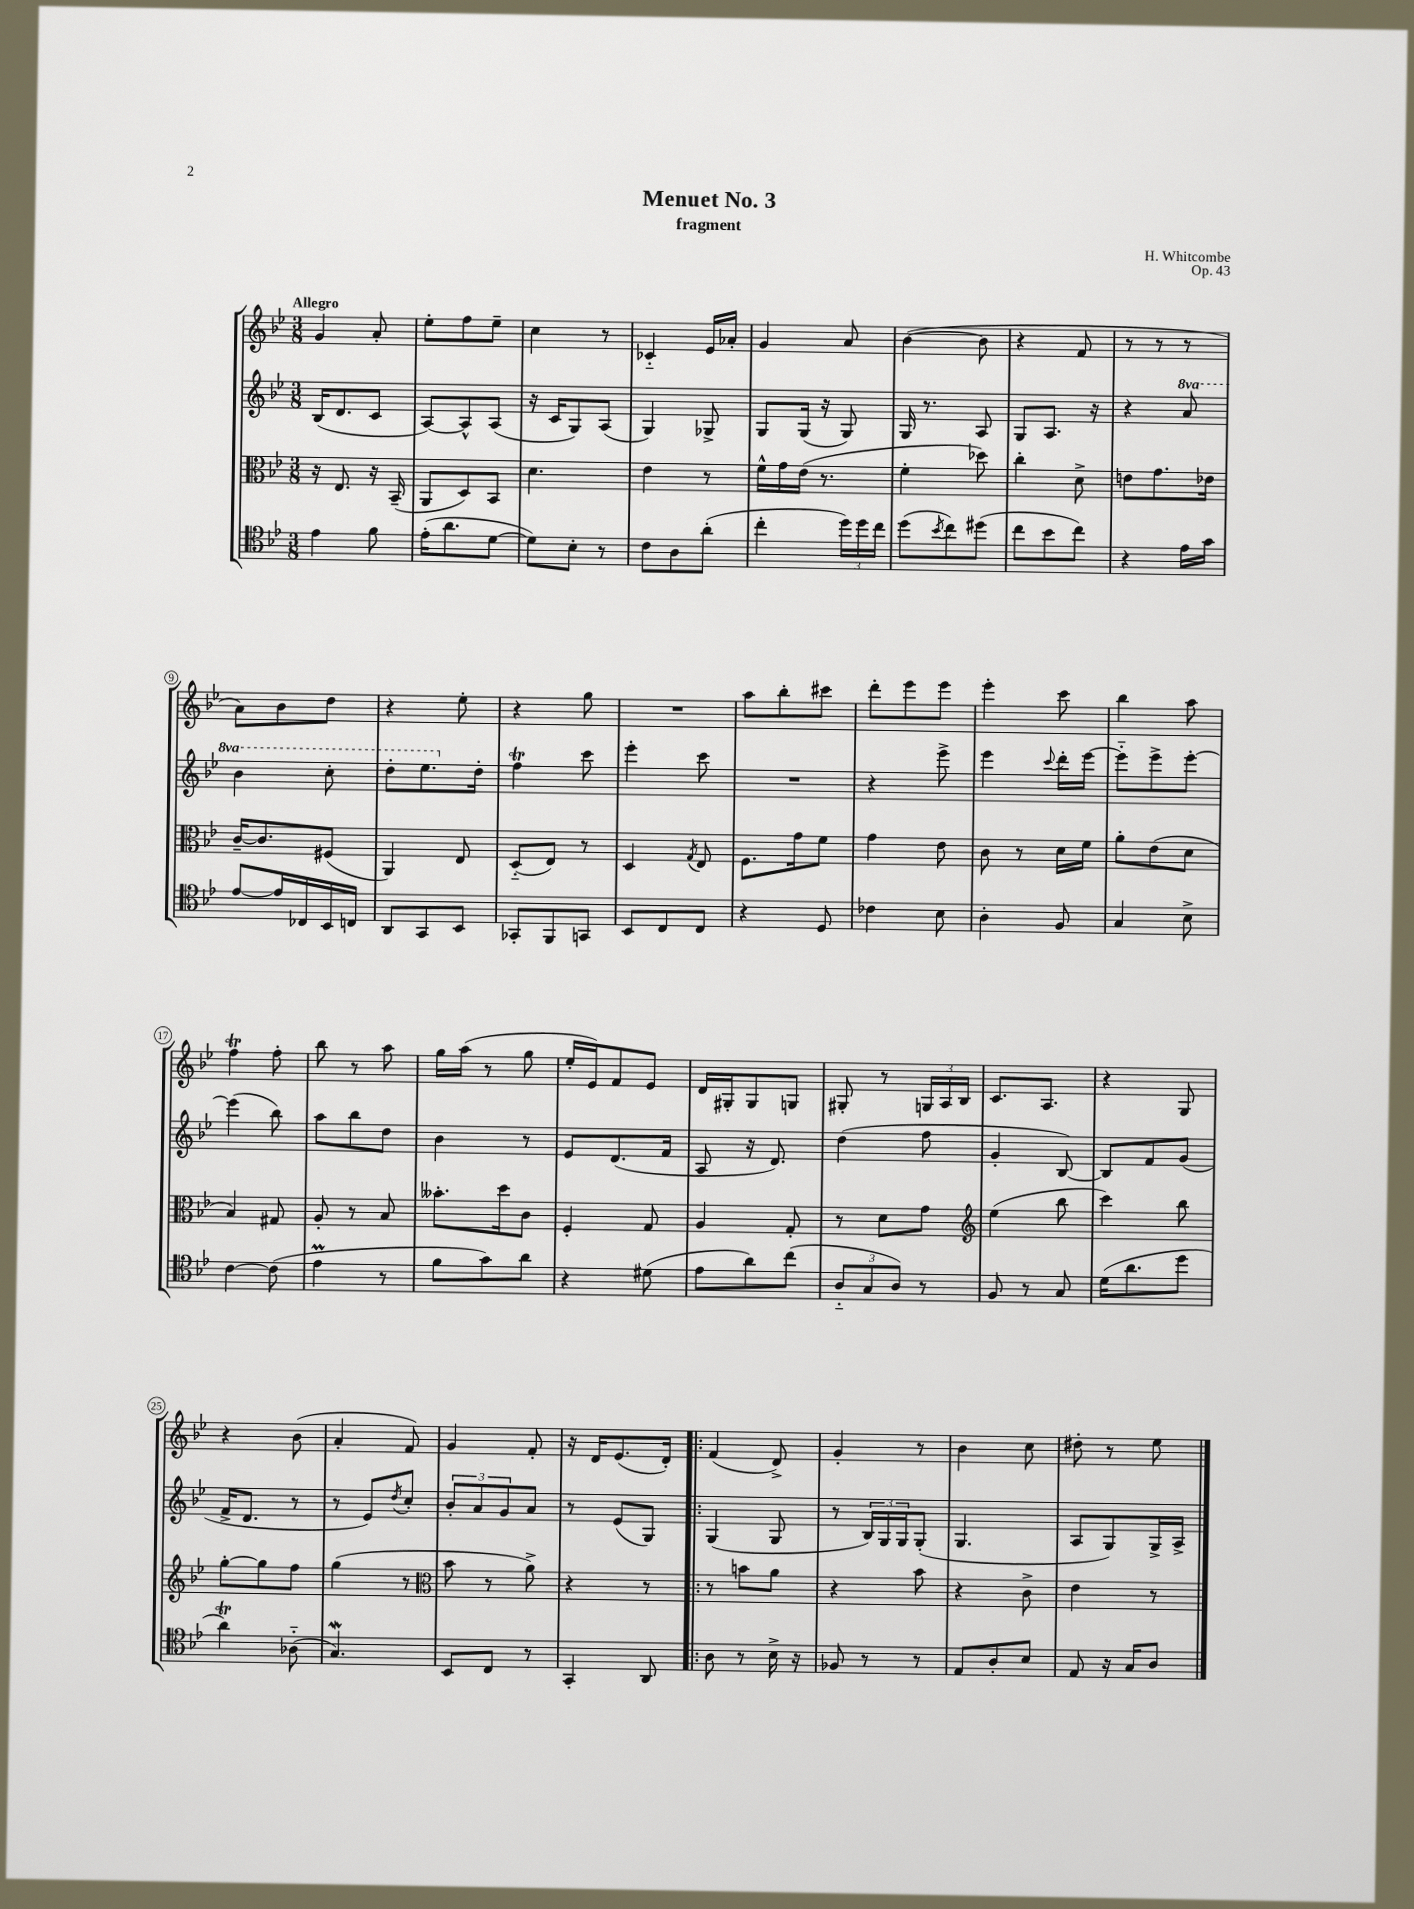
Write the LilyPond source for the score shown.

\header { title = "Menuet No. 3" composer = "H. Whitcombe" subtitle = "fragment" opus = "Op. 43" }
<<
\new StaffGroup <<
\new Staff = "s0" {
    \clef treble \key bes \major \numericTimeSignature \time 3/8 \tempo "Allegro"
    g'4 a'8-. |
    ees''8-. f''8 ees''8-- |
    c''4 r8 |
    ces'4-_ ees'16 aes'16-. |
    g'4 a'8 |
    bes'4~( bes'8 |
    r4 f'8 |
    r8 r8 r8 |
    a'8) bes'8 d''8 |
    r4 ees''8-. |
    r4 g''8 |
    R4. |
    a''8 bes''8-. cis'''8 |
    d'''8-. ees'''8 ees'''8 |
    ees'''4-. c'''8 |
    bes''4 a''8 |
    f''4\trill f''8-. |
    bes''8 r8 a''8 |
    g''16 a''16( r8 g''8 |
    ees''16-. ees'16) f'8 ees'8 |
    d'16 gis16-. gis8 g8 |
    gis8-. r8 \tuplet 3/2 { g16 a16 bes16 } |
    c'8. a8. |
    r4 g8 |
    r4 bes'8( |
    a'4-. f'8) |
    g'4 f'8-. |
    r16 d'16 ees'8.( d'16-.) |
    \bar ".|:" f'4( d'8->) |
    g'4-. r8 |
    bes'4 c''8 |
    dis''8-. r8 ees''8 \bar "|." |
}
\new Staff = "s1" {
    \clef treble \key bes \major \numericTimeSignature \time 3/8 \set Staff.ottavationMarkups = #ottavation-simple-ordinals
    bes16( d'8. c'8 |
    a8~) a8-^ a8( |
    r16 c'16 g8) a8( |
    g4) ges8-> |
    g8 g16( r16 g8) |
    g16 r8. a8 |
    g8 a8. r16 |
    r4 \ottava #1 a''8 |
    bes''4 c'''8-. |
    d'''8-. ees'''8. \ottava #0 d''16-. |
    f''4\trill c'''8 |
    ees'''4-. c'''8 |
    R4. |
    r4 ees'''8-> |
    ees'''4 \appoggiatura { c'''8 } d'''16-. ees'''16~ |
    ees'''8-_ ees'''8-> ees'''8~-. |
    ees'''4( bes''8) |
    a''8 bes''8 d''8 |
    bes'4 r8 |
    ees'8 d'8.( f'16 |
    a8 r16 d'8.) |
    d''4( f''8 |
    g'4-. bes8~) |
    bes8 f'8 g'8( |
    f'16-> d'8. r8 |
    r8 ees'8) \acciaccatura { d''8 } c''8-. |
    \tuplet 3/2 { bes'8-. a'8 g'8 } a'8 |
    r8 ees'8( g8) |
    \bar ".|:" g4( g8 |
    r8 \tuplet 3/2 { bes16) g16 g16 } g8-.( |
    g4. |
    a8 g8) g16-> a16-> \bar "|." |
}
\new Staff = "s2" {
    \clef alto \key bes \major \numericTimeSignature \time 3/8
    r16 ees8. r16 bes,16--( |
    a,8 d8) bes,8 |
    d'4. |
    ees'4 r8 |
    f'16-^ g'16 ees'16( r8. |
    f'4-. des''8) |
    c''4-. d'8-> |
    e'8 g'8. ees'16 |
    c'16~-- c'8. fis8( |
    a,4) ees8 |
    d8-_( ees8) r8 |
    d4 \acciaccatura { g8 } ees8 |
    f8. g'16 f'8 |
    g'4 ees'8 |
    c'8 r8 d'16 f'16 |
    a'8-. ees'8( d'8 |
    bes4) gis8 |
    a8-. r8 bes8 |
    beses'8.-. d''16 c'8 |
    f4-. g8 |
    a4 g8-. |
    r8 d'8 g'8 |
    \clef treble ees''4( bes''8 |
    c'''4) bes''8 |
    g''8~-. g''8 f''8 |
    g''4( r8 |
    \clef alto bes'8 r8 a'8->) |
    r4 r8 |
    \bar ".|:" r8 b'8 a'8 |
    r4 bes'8 |
    r4 c'8-> |
    ees'4 r8 \bar "|." |
}
\new Staff = "s3" {
    \clef tenor \key bes \major \numericTimeSignature \time 3/8
    ees'4 f'8 |
    ees'16-.( a'8. d'8~ |
    d'8) bes8-. r8 |
    c'8 a8 a'8-.( |
    c''4-. \tuplet 3/2 { d''16) d''16 c''16 } |
    d''8( \acciaccatura { bes'8 } c''8) dis''8( |
    c''8 bes'8 c''8) |
    r4 ees'16 g'16 |
    ees'8~ ees'16 ces16 bes,16 c16 |
    a,8 g,8 bes,8 |
    ges,8-. f,8 g,8 |
    bes,8 c8 c8 |
    r4 d8 |
    ces'4 bes8 |
    a4-. f8 |
    g4 bes8-> |
    c'4~ c'8( |
    ees'4\prall r8 |
    f'8 g'8) a'8 |
    r4 dis'8( |
    ees'8 a'8) c''8( |
    \tuplet 3/2 { a8-_ g8 a8) } r8 |
    f8 r8 g8 |
    d'16( a'8. d''8 |
    a'4\trill) aes8-_( |
    g4.\mordent) |
    bes,8 c8 r8 |
    g,4-. a,8 |
    \bar ".|:" a8 r8 bes16-> r16 |
    fes8 r8 r8 |
    ees8 a8-. bes8 |
    ees8 r16 g16 a8 \bar "|." |
}
>>
>>
\layout { \context { \Score \override BarNumber.stencil = #(make-stencil-circler 0.1 0.3 ly:text-interface::print) } }
